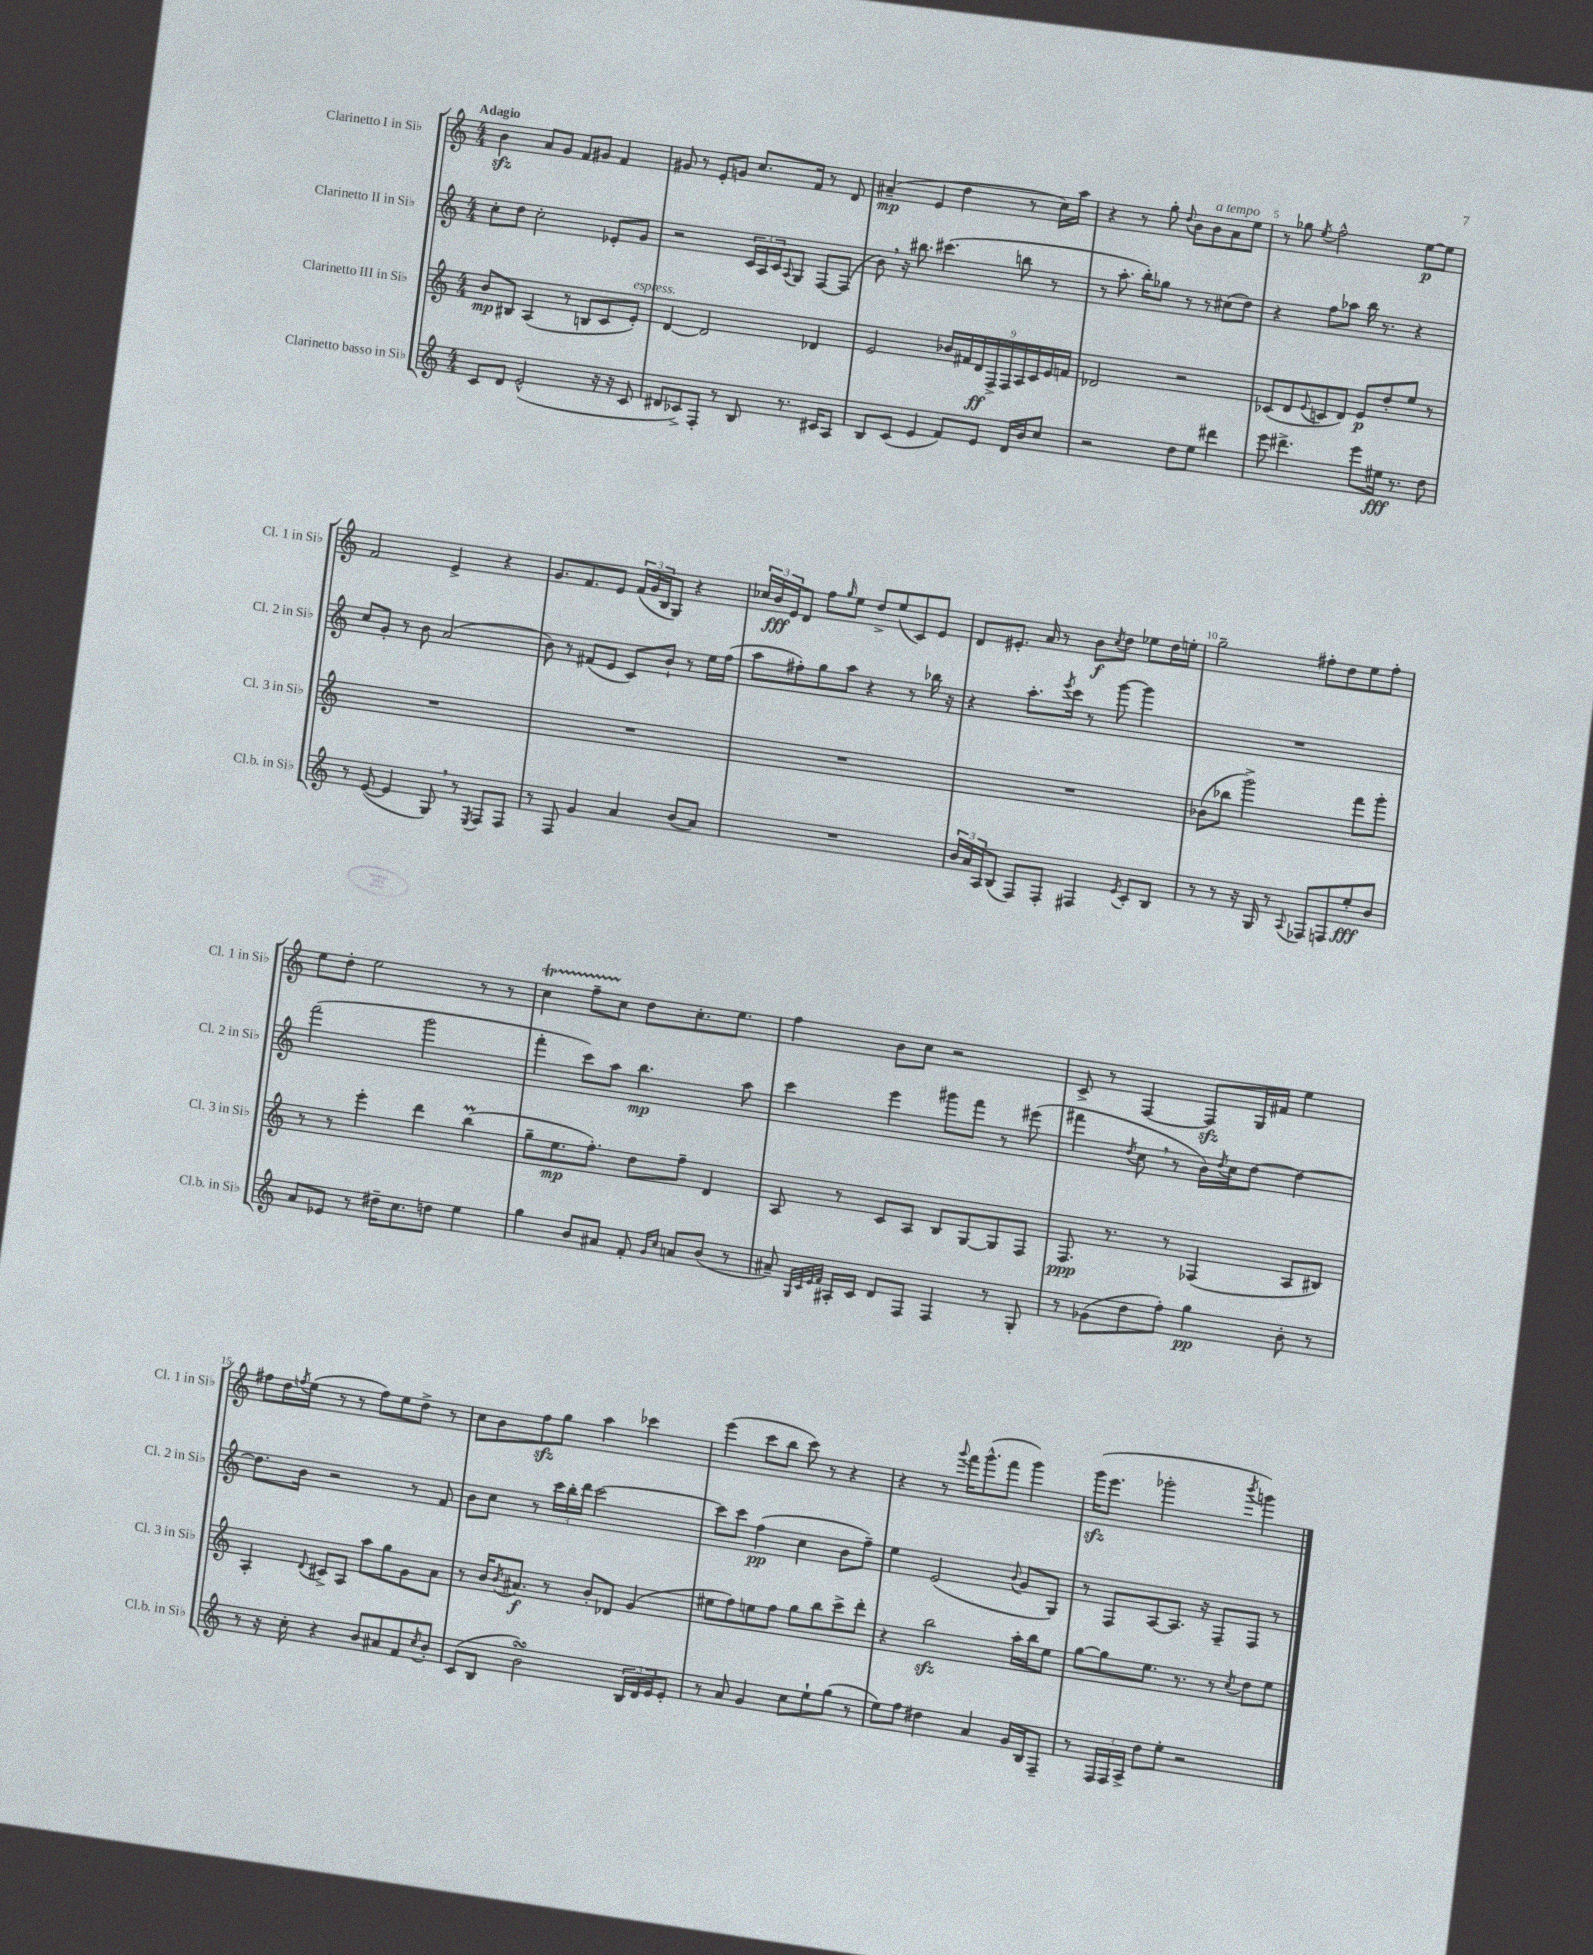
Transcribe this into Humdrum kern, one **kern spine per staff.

**kern	**kern	**kern	**kern
*staff4	*staff3	*staff2	*staff1
*clefG2	*clefG2	*clefG2	*clefG2
*k[]	*k[]	*k[]	*k[]
*M4/4	*M4/4	*M4/4	*M4/4
8c/L	8b/L	8cc'\L	4b\
8d/J	8B#/J	8dd\J	.
(2e^^/	(4A/	2cc'\	8a/L
.	.	.	8g/J
.	8r	.	8f/L
.	8B/L	.	8g#/J
16r	8c/	8e-'/L	4f/
16r	.	.	.
8c/	8e'/J)	8g/J	.
=	=	=	=
8d#/L	[4d/	2r	8g#/
8c-^/)	.	.	8r
8F'/J	2d/]	.	8e'/L
8r	.	.	8g/J
8B/	.	24c/LL	8.cc/L
.	.	24A/	.
.	.	24c/J	.
.	.	8qqA/	.
8.r	.	8G/J	.
.	.	.	16f/Jk
.	4d-/	[8F/L	8r
16c#/LK	.	.	.
8A/J	.	(8F/]J	8d/
=	=	=	=
8B/L	2e/	8b\)	(4a#~/
(8c/J	.	16r	.
.	.	8.bb#\	.
4e/	.	.	4e/
.	.	(4.ccc#\	.
8f/L)	18b-/LL	.	4dd\
.	18f#/	.	.
.	18d/	.	.
8e/J	.	.	.
.	18F^/	.	.
.	18F/	.	.
16d/LL	.	8bb\	8r
.	18A/	.	.
16b/J	.	.	.
.	18c/	.	.
8cc/J	.	8r	16cc\LL)
.	18e/	.	.
.	.	.	16aa\JJ
.	18f/JJ	.	.
=	=	=	=
2r	2d-/	8r	4r
.	.	8.aa'\	.
.	.	.	8r
.	.	16bb'\LK)	.
.	.	8gg-\J	8gg'\
.	.	.	8qqdd/
8dd\L	2r	8r	8b\L
8ee\J	.	8r	8b\
4ddd#\	.	(8cc#\L	8a\
.	.	8dd\J)	8ee\J
=	=	=	=
8eee\	(8c-/L	4r	8r
4.ddd#^\	8d/	.	8gg-\
.	8qqe/	.	8qee/
.	8c/	8ff\L	2ff^^\
.	8d/J)	8aa-\J	.
8eee\L	8e/L	16bb\	.
.	.	8.r	.
16ee#\Jk	8dd'/	.	.
8.r	.	.	.
.	8ee/J	4r	[8ee\L
8dd\	8r	.	8ee\]J
=	=	=	=
8r	1r	8cc/L	2f/
([8e/	.	8g'/J	.
4e/]	.	8r	.
.	.	8b\	.
8G/)	.	(2a/	4e^/
8r	.	.	.
8qE/	.	.	.
8F/L	.	.	4r
8F/J	.	.	.
=	=	=	=
8r	1r	8b\)	8.g/L
8F/	.	8r	.
.	.	.	8.f/
4g/	.	(8f#/L	.
.	.	8e/J	8e/J
4a/	.	8c/L)	(24f/LL
.	.	.	24g/
.	.	.	24B/J
.	.	8b`/J	8G/J)
(8b/L	.	8r	4r
8a/J)	.	16ee\LL	.
.	.	(16ff\JJ	.
=	=	=	=
1r	1r	8aa\L	24cc-/LL
.	.	.	24b/
.	.	.	24e/J
.	.	8ff#'\)	8d/J
.	.	8gg\	8ff\L
.	.	.	16qqgg/
.	.	8aa\J	8ee\J
.	.	4r	8dd^/L
.	.	.	(8ee/
.	.	8r	8c/)
.	.	16bb-\	8e/J
.	.	16r	.
=	=	=	=
24b/LL	1r	4r	8d/L
24a/	.	.	.
24A/J	.	.	.
(8B/J	.	.	8.e#'/J
8F/L)	.	8.aa'\L	.
.	.	.	16a/
8F'/J	.	.	8r
.	.	8qeee/	.
.	.	16ccc\Jk	.
4F#/	.	8r	8b\L
.	.	.	8qcc/
.	.	[8ggg\	8dd\J
8qe/	.	.	.
8c'/L	.	4ggg\]	8ee-\L
8B/J	.	.	16dd\L
.	.	.	16ee'\JJ
=	=	=	=
8r	(8b-\L	1r	2gg~\
8r	8bb-\J	.	.
16r	2ggg^\)	.	.
16G/	.	.	.
8r	.	.	.
8qqA/	.	.	.
8F-/L	.	.	8ff#'\L
8F/	.	.	8dd\
8ee'/	8fff\L	.	8ee\
8b/J	8ggg'\J	.	8ff#'\J
=	=	=	=
8a/L	8r	(2fff\	8ee\L
8e-/J	8r	.	8dd'\J
8r	4eee'\	.	2ee\
16dd#~\LK	.	.	.
8.cc\	.	.	.
.	4ddd\	2ggg\	.
8dd\J	.	.	.
4ee\	(4bb\	.	8r
.	.	.	8r
=	=	=	=
4gg\	8gg~\L	4fff'\	4cc\
.	8.ee\	.	.
8b/L	.	8ccc\L)	8ff~\L
.	8.ff'\J)	.	.
8a#/J	.	8aa\J	8cc\J
8f'/	8dd\L	4.bb\	8dd\L
16qqg/LL	.	.	.
16qqcc/JJ	.	.	.
8a/L	8ff~\J	.	8.cc'\
(8b/J	4d/	.	.
.	.	.	8.ee\J
8r	.	8aa\	.
=	=	=	=
8a#~/)	8A/	4ccc\	4ff\
32qqG/LLL	.	.	.
32qqc/	.	.	.
32qqe/	.	.	.
32qqf/JJJ	.	.	.
16A#'/LL	8r	.	.
16c/JJ	.	.	.
8d/L	8c/L	4eee\	8b\L
8F/J	8A/J	.	8cc\J
4F/	8B/L	8ggg#\L	2r
.	[8G/	8fff\J	.
8r	8G/]	8r	.
8G'/	8F/J	(8eee#\	.
=	=	=	=
8r	8.F/	4fff#\	8c^/
(8g-\L	.	.	8r
.	8.r	.	.
.	.	8qdd/	.
8dd\	.	8cc\	[4F/
8ff'\J)	8r	8r	.
4gg\	(4F-/	16b\LL)	8F/]L
.	.	8qdd/	.
.	.	16cc\J	.
.	.	[8dd\J	16G/L
.	.	.	16f#/JJ
8b'\	8A/L	4dd\_	4ee\
8r	8B#/J)	.	.
=	=	=	=
8r	4A'/	8.dd\]L	8ff#\L
16r	.	.	16dd\L
.	.	.	8qff/
16cc'\	.	16b\Jk	(16ee\JJ
.	8qqd/	.	.
4r	8c#^/L	2r	8r
.	8A/J	.	8r
8b/L	8aa\L	.	8ff\L)
8a#/	8gg\	.	8ee\
8f/	8g\	8r	8dd^\J
8qcc/	.	.	.
8b'/J	8a\J	8f/	8r
=	=	=	=
(8c/L	8r	8b\L	8cc\L
8B/J	16b/LK	8cc\J	8b\
.	8qb/	.	.
.	8.a#/J	.	.
2b\)	.	8r	8ff\
.	8r	24ccc\LL	8gg\J
.	.	24bb'\	.
.	.	24ddd\JJ	.
.	8b'/L	[2ccc\	4aa\
.	8d-/J	.	.
24B/LL	(4g/	.	4ccc-\
24d/	.	.	.
24e/J	.	.	.
8e'/J	.	.	.
=	=	=	=
8r	8ee#\L	8ccc\]L	(4eee\
8a/	8ff\)	8ccc\J	.
4g/	8ee\	(4ff\	8ccc\L
.	8ff\J	.	8bb\J
8cc\L	8gg\L	4cc\	8ccc\)
8ee`\	8bb\	.	8r
(8gg\J	8ccc^\	8b\L	4r
8r	8ddd'\J	8ff~\J)	.
=	=	=	=
8ee\L)	4r	4ee\	4r
8ff\J	.	.	.
4dd#\	2bb\	(2e/	8r
.	.	.	8qqggg/
.	.	.	16fff\LK
.	.	.	(8.ggg^^\
4a/	.	.	.
.	.	.	8fff\J
.	.	8qqb/	.
16g/LL	16aa'\LL	8g/L	4ggg\)
16B/J	16bb\J	.	.
8F~/J	8ee\J	8G/J)	.
=	=	=	=
8r	[8gg\L	8r	(16ggg\LK
.	.	.	8.eee\J
24F/LL	8gg\]	8F/L	.
24F/	.	.	.
24A^/JJ	.	.	.
8dd\L	8.ee\J	[8A/	2ggg-'\
8ee'\J	.	8.A/]J	.
.	8.r	.	.
2r	.	.	.
.	.	16r	.
.	8r	8F~/L	.
.	8qcc/	.	8qbbb/
.	8dd\L	8F/J	4ggg\)
.	8ee\J	8r	.
==	==	==	==
*-	*-	*-	*-
